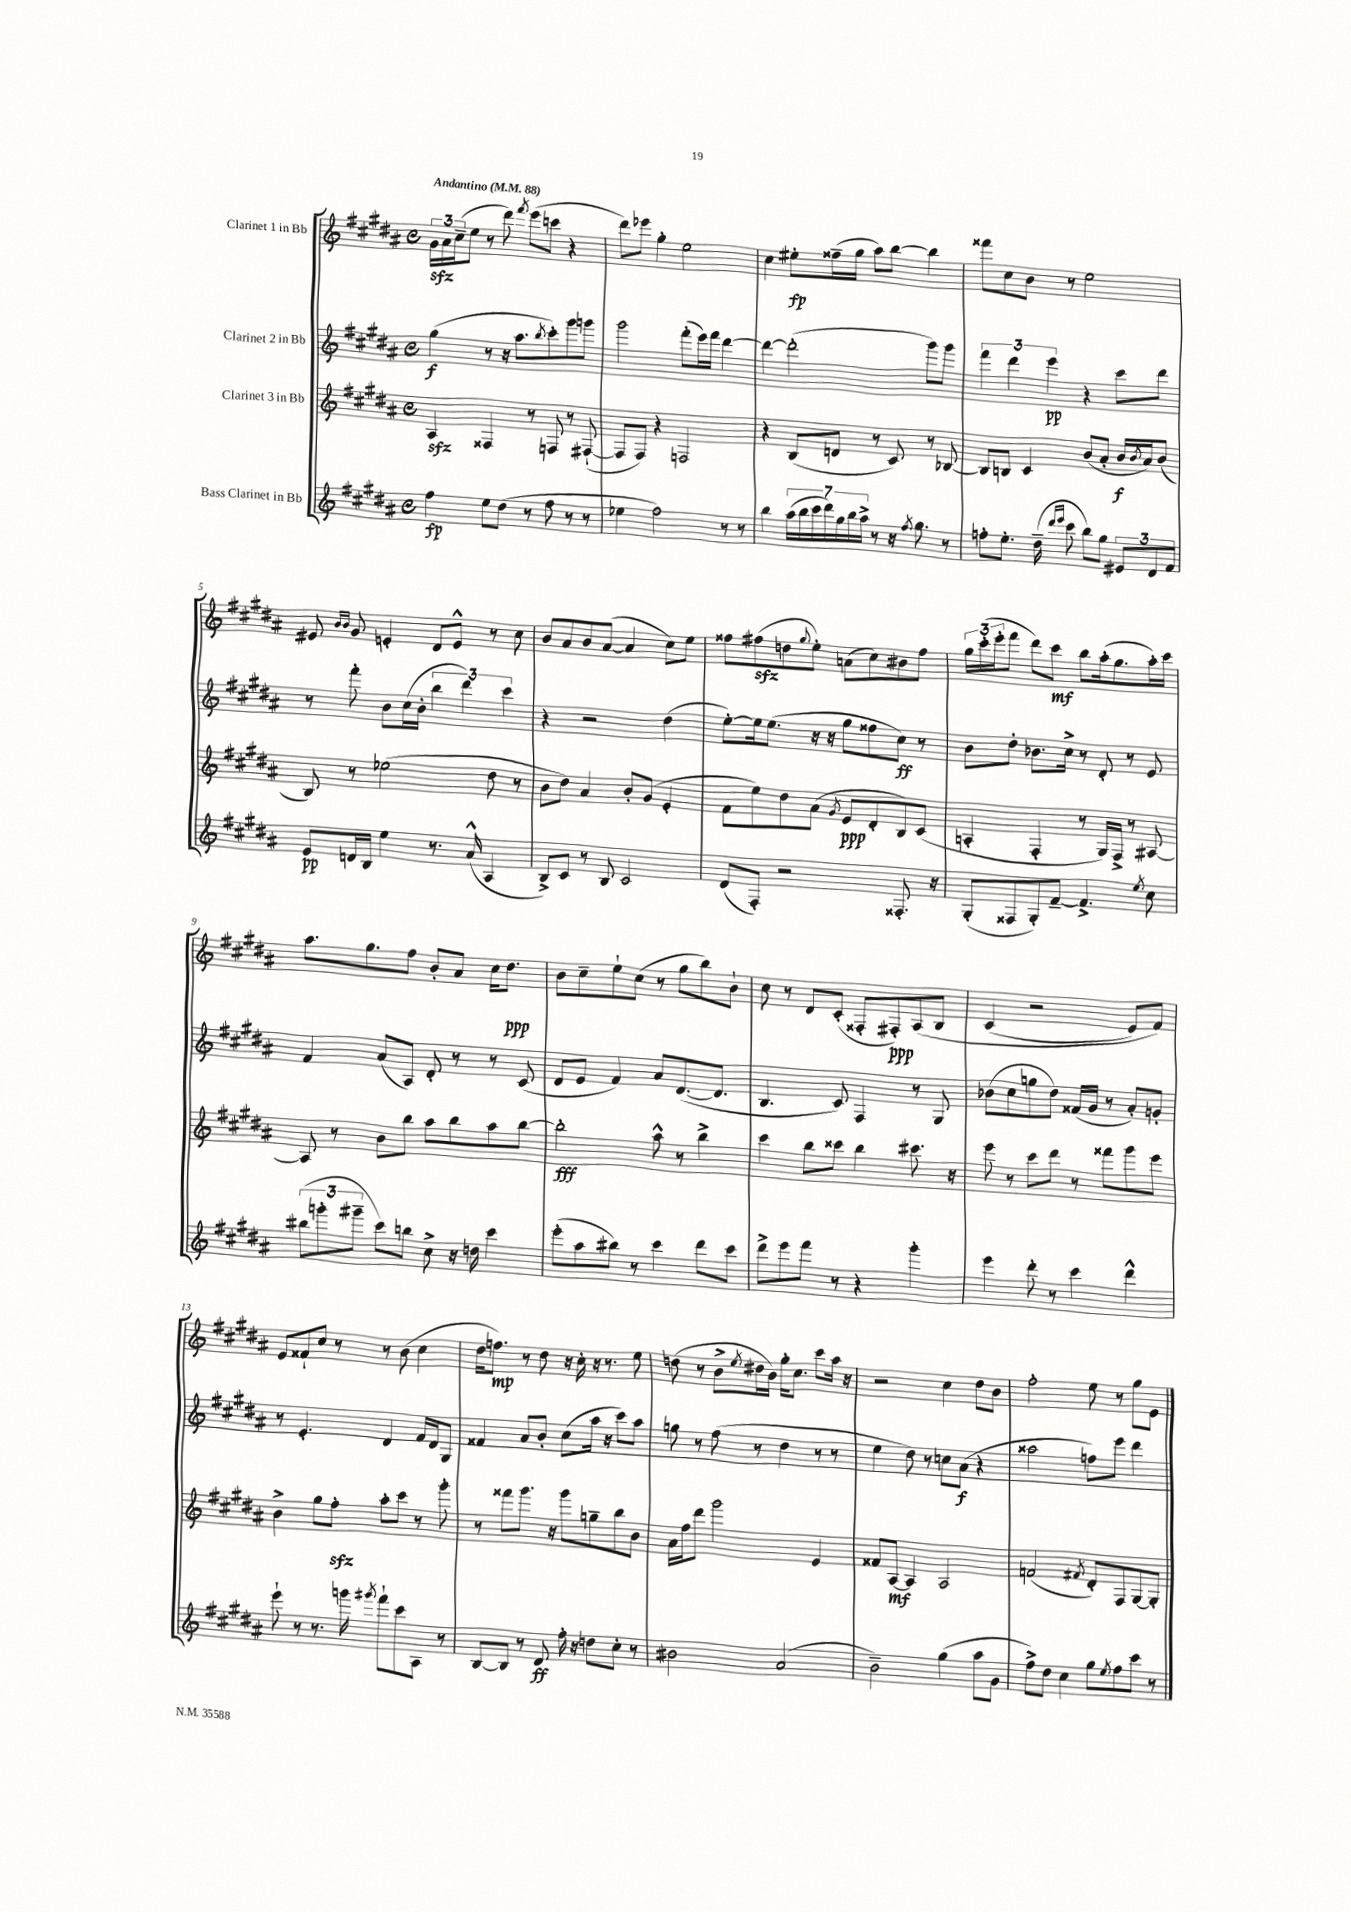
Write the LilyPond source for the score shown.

<<
\new StaffGroup <<
\new Staff = "s0" \with { instrumentName = "Clarinet 1 in Bb" } {
    \clef treble \key b \major \defaultTimeSignature \time 4/4 \tempo "Andantino" 4 = 88
    \tuplet 3/2 { gis'16\sfz ais'16 cis''16--( } e''8 r8 dis'''8) \acciaccatura { fis'''8 } e'''8( c'''8 r4 |
    dis'''8) ees'''8 gis''4-. e''2 |
    cis''4 eis''8-.\fp fisis''16--( gis''16 ais''8) b''8~ b''4 |
    fisis'''8 cis''8 b'8 r8 e''2 |
    eis'8 \grace { b'16 b'16 } gis'8 e'4-. dis'8 e'8-^ r8 cis''8 |
    b'8 ais'8 b'8 ais'8~( ais'4 cis''8) e''8 |
    fisis''8 fis''8\sfz( d''8 \appoggiatura { gis''8 } e''8-.) a'8( cis''8) bis'8 fis''8 |
    \tuplet 3/2 { gis''16 cis'''16-.( e'''16-. } fis'''8 dis'''8) cis'''8\mf b''8 ais''16-.( gis''8. ais''16-.) cis'''16 |
    ais''8. gis''8. fis''8 b'8-. ais'8 cis''16 dis''8.\ppp |
    b'8 cis''8-- e''8-! cis''8( r8 gis''8 b''8) b'8-! |
    cis''8 r8 dis'8 cis'8-.( fisis8-. fis8-.\ppp) ais8\( b8 |
    cis'4( r2 e'8) fis'8\) |
    e'8 fisis'8-! cis''8 r8 r8 b'8( cis''4 |
    dis''16 f''8.\mp) r8 dis''8 r16 cis''16-. r16 r8. e''8 |
    d''8( r8 b'8-> \acciaccatura { e''8 } dis''16 b'16) gis''16-. cis''8. cis'''8 ais''16 r16 |
    r2 cis''4 dis''8 b'8 |
    fis''2-. e''8 r8 gis''8 e'8 \bar "|." |
}
\new Staff = "s1" \with { instrumentName = "Clarinet 2 in Bb" } {
    \clef treble \key b \major \defaultTimeSignature \time 4/4
    gis''4\f( r8 r16 ais''8. \acciaccatura { b''8 } cis'''8-.) gis'''8 g'''8 |
    gis'''2 fis'''8-.( e'''16) fis'''16 dis'''4~ |
    dis'''4~ dis'''2-.( gis'''8) gis'''8 |
    \tuplet 3/2 { fis'''4 dis'''4 e'''4\pp } r4 cis'''8 dis'''8 |
    r8 fis'''8-. b'8 cis''16( b'16-. \tuplet 3/2 { b''4 dis'''4) cis'''4 } |
    r4 r2 dis''4( |
    e''8~-.) e''16 e''8.( r16 r16 gis''8 fisis''8 cis''8\ff) r8 |
    b'8 dis''8-. bes'8. cis''16-> r8 dis'8-. r8 e'8 |
    fis'4 ais'8( ais8) dis'8-. r8 r8 cis'8( |
    dis'8 e'8 fis'4) ais'8 dis'8.~( dis'8. |
    b4. cis'8) fis4 r8 gis8 |
    bes'8( cis''8 g''8 dis''8) fisis'16( gis'16 r8 ais'8-.) g'8-. |
    r8 e'4.-. dis'4 fis'16 dis'16 gis8 |
    fisis'4 ais'8 b'8-. cis''8( ais''16 r16 cis'''8) ais''8 |
    g''8 r8 fis''8( r8 dis''4 r8 r8 |
    e''4 dis''8) r8 c''8 ais'8\f( r4 |
    aisis''2 f''8) e'''8 dis'''4 \bar "|." |
}
\new Staff = "s2" \with { instrumentName = "Clarinet 3 in Bb" } {
    \clef treble \key b \major \defaultTimeSignature \time 4/4
    ais4\sfz fisis4 r8 f8 r8 fis8~-!( |
    fis8 fis8) r4 f2 |
    r4 b8( d'8 r8 cis'8) r8 bes8~ |
    bes8 b8 cis'4 b'8( ais'8-. b'16\f \acciaccatura { b'8 } ais'16) b'8( |
    b8) r8 ees''2( dis''8 r8 |
    b'8 dis''8) ais'4 b'8-. gis'8( e'4-. |
    fis'8 e''8) dis''8 ais'8( \acciaccatura { gis'8 } e'8\ppp dis'8-. b8) cis'8( |
    a4-. fis4-. r8 gis16) fis16-> r8 ais8~ |
    ais8 r8 b'8 b''8 ais''8 b''8 ais''8 b''8~ |
    b''2-.\fff ais''8-^ r8 b''4-> |
    cis'''4 b''8 cisis'''8 b''4 cis'''8. r16 |
    e'''8 r8 cis'''8 dis'''8 r8 fisis'''8 gis'''8 e'''8 |
    b'4-> gis''8 fis''8-.\sfz ais''8-. cis'''8 r8 gis'''8-. |
    r8 fisis'''8 gis'''8. r16 gis'''8 g''8-- b''8 b'8 |
    ais'16 fis''16 dis'''8 gis'''2 e'4 |
    fisis'8 ais8~\mf ais4 ais2 |
    f'2( \acciaccatura { fis'8 } dis'8-.) fis8 gis8~ gis8-. \bar "|." |
}
\new Staff = "s3" \with { instrumentName = "Bass Clarinet in Bb" } {
    \clef treble \key b \major \defaultTimeSignature \time 4/4
    fis''4\fp e''8 dis''8( r8 fis''8 r8 r8 |
    ees''4 fis''2) r8 r8 |
    b''4 \tuplet 7/4 { ais''16( b''16 cis'''16 dis'''16) gis''16 b''16 ais''16-> } r8 r16 \acciaccatura { fis''8 } gis''8. r8 |
    f''8-. e''8.-. dis''16--( \grace { dis'''16 e'''16 } cis'''8 b''8) gis''8 \tuplet 3/2 { eis'8 dis'8 fis'8 } |
    e'8\pp d'16 b16 e''4 r8. ais'16-^( ais4 |
    b8->) cis'8 r8 b8 cis'2 |
    dis'8( fis8-.) r2 fisis8.-. r16 |
    gis8-.( fisis8 gis8-.) fis'8~-- fis'4.-> \acciaccatura { e''8 } cis''8 |
    \tuplet 3/2 { bis''8( g'''8-. gis'''8-- } cis'''8) b''8 cis''8-> r16 d''16 cis'''4 |
    e'''8-.( ais''8 bis''8) r8 cis'''4 dis'''8 cis'''8 |
    dis'''8-> e'''8 fis'''8 r8 r4 gis'''4-. |
    e'''4 dis'''8-. r8 cis'''4 dis'''4-^ |
    e'''8-! r8 r8. g'''16 \acciaccatura { gis'''8 } fis'''8-! cis'''8 ais8 r8 |
    b8~ b8 r8 dis'8\ff fis''16-. r16 d''8 cis''8-. r8 |
    bis'2 ais'2( |
    b'2--) gis''4( ais''8 gis'8 |
    fis''8->) dis''8 cis''4 gis''8 \acciaccatura { e''8 } fis''8 cis'''8 r8 \bar "|." |
}
>>
>>
